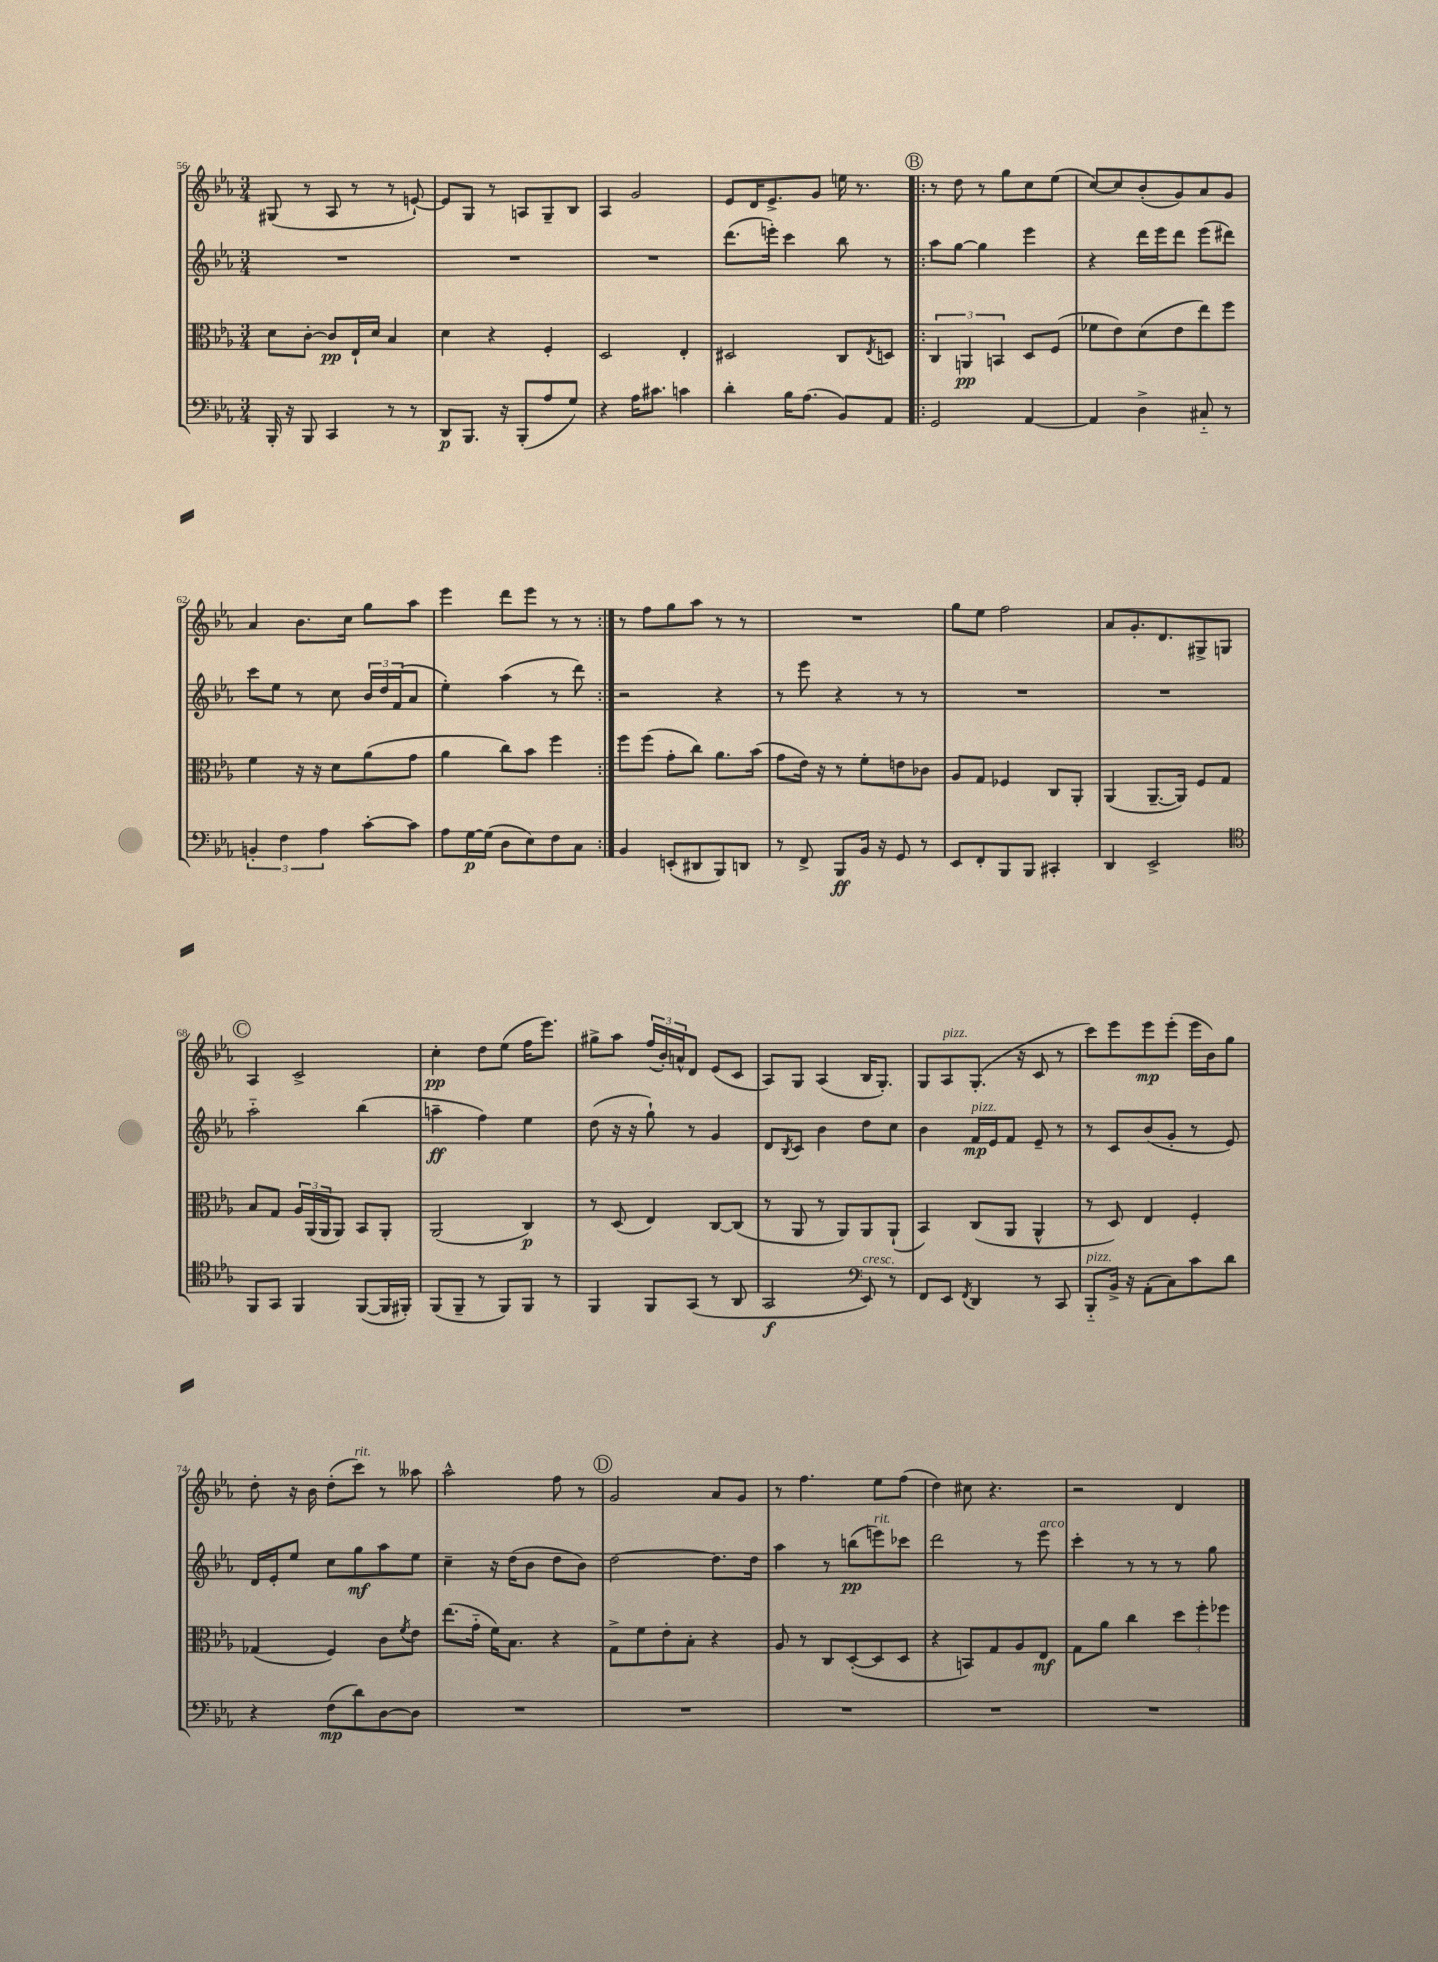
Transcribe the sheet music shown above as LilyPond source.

<<
\new StaffGroup <<
\new Staff = "s0" {
    \clef treble \key ees \major \numericTimeSignature \time 3/4
    gis8( r8 aes8 r8 r8 e'8~-!) |
    e'8 g8 r8 a8 g8-- bes8 |
    aes4 g'2 |
    ees'8 d'16 ees'8.-> g'8 e''16 r8. |
    \repeat volta 2 { \mark \markup { \circle "B" } r8 d''8 r8 g''8 c''8 ees''8( |
    c''8~) c''8 bes'8-.( g'8) aes'8 g'8 |
    aes'4 bes'8. c''16 g''8 aes''8 |
    ees'''4 d'''8 ees'''8 r8 r8 | }
    r8 f''8 g''8 aes''8 r8 r8 |
    R2. |
    g''8 ees''8 f''2 |
    aes'8 g'8.-. d'8. gis8-> g8 |
    \mark \markup { \circle "C" } aes4 c'2-> |
    c''4-.\pp d''8 ees''8( f''16 ees'''8.) |
    gis''8-> aes''8 \tuplet 3/2 { f''16( bes'16-.) a'16-^ } d'8 ees'8( c'8 |
    aes8) g8 aes4( bes16 g8.-.) |
    g8 aes8^\markup { \italic "pizz." } g8.-.( r16 c'8 r8 |
    c'''8) ees'''8 ees'''8\mp ees'''8-.( ees'''16 bes'16) g''8 |
    d''8-. r16 bes'16 d''8-.( c'''8^\markup { \italic "rit." }) r8 aeses''8 |
    aes''2-^ f''8 r8 |
    \mark \markup { \circle "D" } g'2 aes'8 g'8 |
    r8 f''4. ees''8 f''8( |
    d''4) cis''8 r4. |
    r2 d'4 \bar "|." |
}
\new Staff = "s1" {
    \clef treble \key ees \major \numericTimeSignature \time 3/4
    R2. |
    R2. |
    R2. |
    d'''8.( e'''16-.) c'''4 bes''8 r8 |
    \repeat volta 2 { \mark \markup { \circle "B" } aes''8 g''8~ g''4 ees'''4 |
    r4 d'''16 ees'''16 d'''8 ees'''8( dis'''8) |
    c'''8 ees''8 r8 c''8 \tuplet 3/2 { bes'16 d''16 f'16( } aes'8 |
    ees''4-.) aes''4( r8 d'''8) | }
    r2 r4 |
    r8 ees'''8 r4 r8 r8 |
    R2. |
    R2. |
    \mark \markup { \circle "C" } aes''2-_ bes''4( |
    a''4--\ff f''4) ees''4 |
    d''8( r16 r16 g''8-!) r8 g'4 |
    d'8 \acciaccatura { bes8 } c'8 bes'4 d''8 c''8 |
    bes'4 f'16\mp^\markup { \italic "pizz." } ees'16 f'8 ees'8-- r8 |
    r8 c'8 bes'8( g'8-. r8 ees'8) |
    d'16 ees'16-. ees''8 c''8 g''8\mf aes''8 ees''8 |
    c''4-- r16 d''16( bes'8 d''8 bes'8) |
    \mark \markup { \circle "D" } d''2~ d''8. d''16 |
    aes''4 r8 b''8\pp( e'''8^\markup { \italic "rit." }) ces'''8 |
    d'''2 r8 ees'''8^\markup { \italic "arco" } |
    c'''4-. r8 r8 r8 g''8 \bar "|." |
}
\new Staff = "s2" {
    \clef alto \key ees \major \numericTimeSignature \time 3/4
    d'8 c'8~-. c'8\pp ees16-! d'16 bes4 |
    d'4 r4 f4-. |
    d2 ees4-. |
    dis2 c8 \acciaccatura { ees8 } d8 |
    \repeat volta 2 { \mark \markup { \circle "B" } \tuplet 3/2 { c4 a,4\pp b,4 } d8 f8( |
    fes'8 ees'8) d'8( ees'8 ees''8) f''8 |
    f'4 r16 r16 d'8 aes'8( g'8 |
    aes'4 c''8) bes'8 f''4 | }
    f''8 f''8( g'8-. c''8) aes'8. bes'16( |
    g'8 ees'16) r16 r8 f'8-. e'8 ces'8 |
    aes8 g8 fes4 c8 aes,8-. |
    aes,4( aes,8.~-- aes,16) f8 g8 |
    \mark \markup { \circle "C" } bes8 g8 \tuplet 3/2 { aes16 aes,16( aes,16 } aes,8) bes,8 aes,8-. |
    aes,2( c4\p) |
    r8 d8( ees4) c8~ c8( |
    r8 aes,8 r8 aes,8) aes,8 aes,8-!( |
    bes,4) c8( aes,8 aes,4-^ |
    r8 d8) ees4 f4-. |
    ges4( f4) c'8 \acciaccatura { f'8 } ees'8 |
    ees''8.( g'16-_ f'16) bes8. r4 |
    \mark \markup { \circle "D" } g8-> f'8 ees'8-. bes8-. r4 |
    aes8 r8 c8 d8~-.( d8 d8 |
    r4 b,8) g8 aes8 ees8\mf |
    g8 aes'8 c''4 \tuplet 3/2 { d''8 f''8-. fes''8 } \bar "|." |
}
\new Staff = "s3" {
    \clef bass \key ees \major \numericTimeSignature \time 3/4
    bes,,16-. r16 bes,,8 c,4 r8 r8 |
    d,8\p bes,,8. r16 bes,,8-.( aes8 g8) |
    r4 aes16 cis'8. c'4 |
    d'4-. bes16 aes8.( bes,8) aes,8 |
    \repeat volta 2 { \mark \markup { \circle "B" } g,2 aes,4~ |
    aes,4 d4-> cis8-_ r8 |
    \tuplet 3/2 { b,4-. f4 aes4 } c'8~-. c'8 |
    aes8 g16~\p g16( d8 ees8) f8 c8 | }
    bes,4 e,8-.( dis,8 bes,,8) d,8 |
    r8 f,8-> bes,,8\ff bes,16 r16 g,8 r8 |
    ees,8 f,8-. bes,,8 bes,,8 cis,4-. |
    d,4 ees,2-> |
    \mark \markup { \circle "C" } \clef tenor f,8 g,8 f,4 f,8~( f,16 fis,16-.) |
    f,8( f,8-- r8 f,8) f,8 r8 |
    f,4 f,8 g,8( r8 aes,8 |
    g,2\f \clef bass ees,8^\markup { \italic "cresc." }) r8 |
    f,8 ees,8 \acciaccatura { f,8 } d,4 r8 c,8 |
    bes,,8-_^\markup { \italic "pizz." } bes,16-> r16 aes,8-.( c8) c'8 d'8 |
    r4 f8\mp( d'8) d8~ d8 |
    R2. |
    \mark \markup { \circle "D" } R2. |
    R2. |
    R2. |
    R2. \bar "|." |
}
>>
>>
\layout { \context { \Score currentBarNumber = #56 } }
